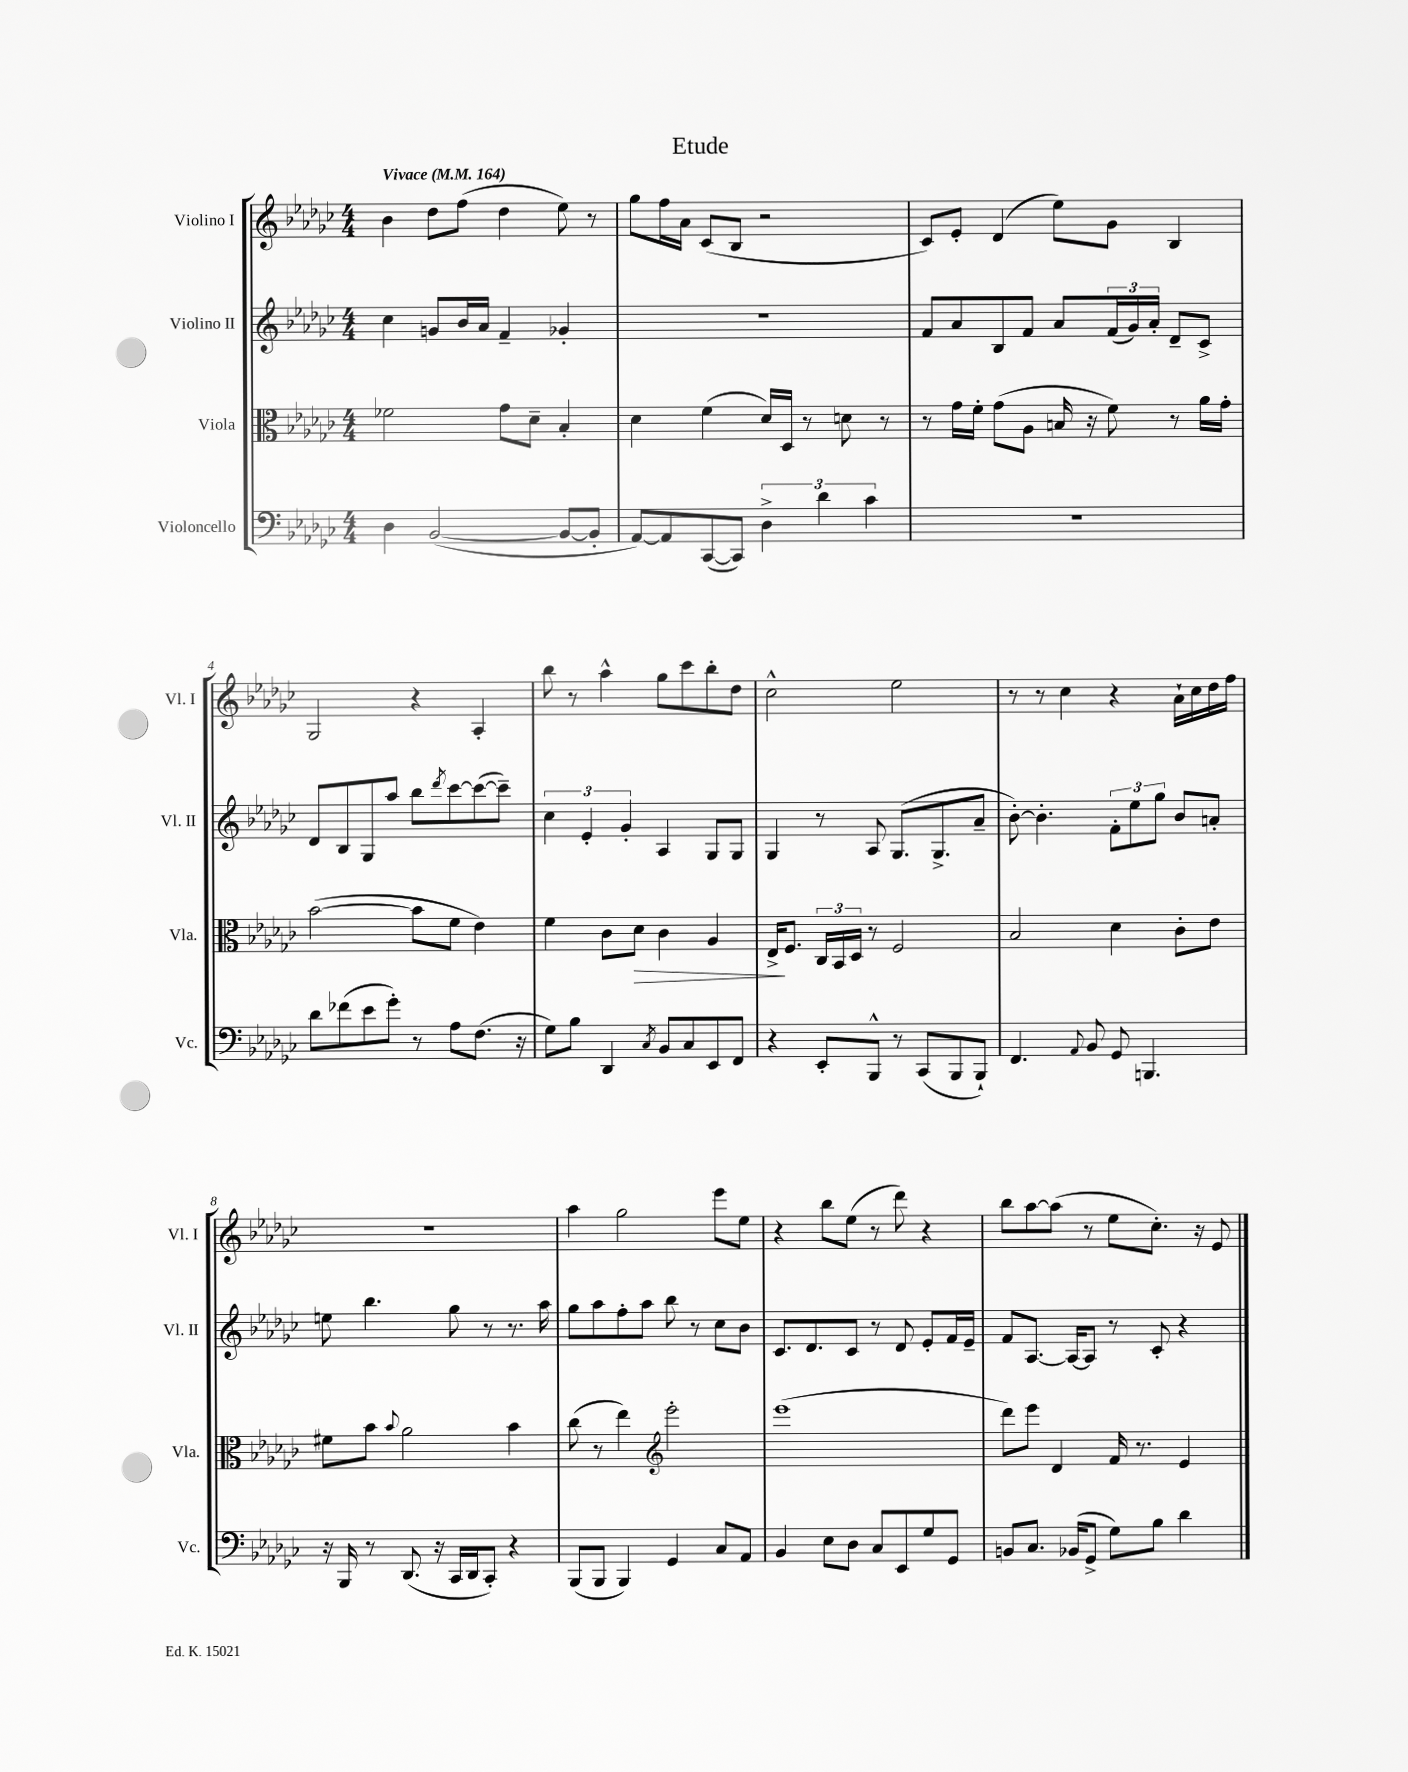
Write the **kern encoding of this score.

**kern	**kern	**kern	**kern
*staff4	*staff3	*staff2	*staff1
*clefF4	*clefC3	*clefG2	*clefG2
*k[b-e-a-d-g-c-]	*k[b-e-a-d-g-c-]	*k[b-e-a-d-g-c-]	*k[b-e-a-d-g-c-]
*M4/4	*M4/4	*M4/4	*M4/4
*MM164	*MM164	*MM164	*MM164
4D-\	2f-\	4cc-\	4b-\
([2BB-/	.	8g/L	8dd-\L
.	.	16b-/L	(8ff\J
.	.	16a-/JJ	.
.	8g-\L	4f~/	4dd-\
.	8d-~\J	.	.
8BB-/_L	4B-'/	4g-'/	8ee-\)
8BB-'/]J	.	.	8r
=	=	=	=
[8AA-/L)	4d-\	1r	8gg-\L
8AA-/]	.	.	16ff\L
.	.	.	16a-\JJ
([8CC-/	(4f\	.	(8c-/L
8CC-/]J)	.	.	8B-/J
6D-^\	16d-/LL)	.	2r
.	16D-/JJ	.	.
.	8r	.	.
6d-\	.	.	.
.	8d\	.	.
6c-\	.	.	.
.	8r	.	.
=	=	=	=
1r	8r	8f/L	8c-/L)
.	16g-\LL	8a-/	8e-'/J
.	16f'\JJ	.	.
.	(8g-\L	8B-/	(4d-/
.	8A-\J	8f/J	.
.	16B/	8a-/L	8ee-\L)
.	16r	.	.
.	8f\)	(24f/L	8g-\J
.	.	24g-/)	.
.	.	24a-'/JJ	.
.	8r	8d-~/L	4B-/
.	16a-\LL	8c-^/J	.
.	16g-'\JJ	.	.
=	=	=	=
8d-\L	([2b-\	8d-/L	2G-/
(8f-\	.	8B-/	.
8e-\	.	8G-/	.
8g-'\J)	.	8aa-/J	.
8r	8b-\]L	8bb-\L	4r
.	.	8qddd-/	.
8A-\L	8f\J	[8ccc-\	.
(8.F\J	4e-\)	(8ccc-\_	4A-'/
.	.	8ccc-~\]J)	.
16r	.	.	.
=	=	=	=
8G-\L)	4f\	6cc-\	8bb-\
8B-\J	.	.	8r
.	.	6e-'/	.
4DD-/	8c-\L	.	4aa-^^\
.	.	6g-'/	.
.	8d-\J	.	.
8qC-/	.	.	.
8BB-/L	4c-\	4A-/	8gg-\L
8C-/	.	.	8ccc-\
8EE-/	4A-/	8G-/L	8bb-'\
8FF/J	.	8G-/J	8dd-\J
=	=	=	=
4r	16E-^/LK	4G-/	2cc-^^\
.	8.F/J	.	.
8EE-'/L	24C-/LL	8r	.
.	24BB-/	.	.
.	24D-/JJ	.	.
8BBB-^^/J	8r	8A-/	.
8r	2F/	(8.G-/L	2ee-\
(8CC-/L	.	.	.
.	.	8.G-^/	.
8BBB-/	.	.	.
8BBB-`/J)	.	8a-~/J	.
=	=	=	=
4.FF/	2B-/	[8b-'\)	8r
.	.	4.b-'\]	8r
.	.	.	4cc-\
8qqAA-/	.	.	.
8BB-/	.	.	.
8GG-/	4d-\	12f'\L	4r
.	.	12ee-\	.
4.BBB/	.	.	.
.	.	12gg-\J	.
.	8c-'\L	8b-/L	16a-`\LL
.	.	.	16cc-\
.	8e-\J	8a'/J	16dd-\
.	.	.	16ff\JJ
=	=	=	=
16r	8f#\L	8ee\	1r
16BBB-/	.	.	.
8r	8b-\J	4.bb-\	.
.	8qqb-/	.	.
(8.DD-/	2a-\	.	.
16r	.	.	.
16CC-/LL	.	8gg-\	.
16DD-/J	.	.	.
8CC-'/J)	.	8r	.
4r	4b-\	8.r	.
.	.	16aa-\	.
=	=	=	=
(8BBB-/L	(8cc-\	8gg-\L	4aa-\
8BBB-/J	8r	8aa-\	.
4BBB-/)	4ee-\)	8ff'\	2gg-\
.	.	8aa-\J	.
*	*clefG2	*	*
4GG-/	2eee-'\	8bb-\	.
.	.	8r	.
8C-/L	.	8cc-\L	8eee-\L
8AA-/J	.	8b-\J	8ee-\J
=	=	=	=
4BB-/	(1eee-	8.c-/L	4r
.	.	8.d-/	.
8E-\L	.	.	8bb-\L
8D-\J	.	8c-/J	(8ee-\J
8C-/L	.	8r	8r
8EE-/	.	8d-/	8ddd-\)
8G-/	.	8e-'/L	4r
8GG-/J	.	16f/L	.
.	.	16e-~/JJ	.
=	=	=	=
8BB/L	8ddd-\L)	8f/L	8bb-\L
8.C-/J	8eee-\J	[8.A-/J	[8aa-\
.	4d-/	.	(8aa-\]J
(16BB-/LK	.	16A-/_LK	.
8GG-^/J	.	8A-/]J	8r
8G-\L)	16f/	8r	8ee-\L
.	8.r	.	.
8B-\J	.	8c-'/	8.cc-'\J)
4d-\	4e-/	4r	.
.	.	.	16r
.	.	.	8e-/
==	==	==	==
*-	*-	*-	*-
